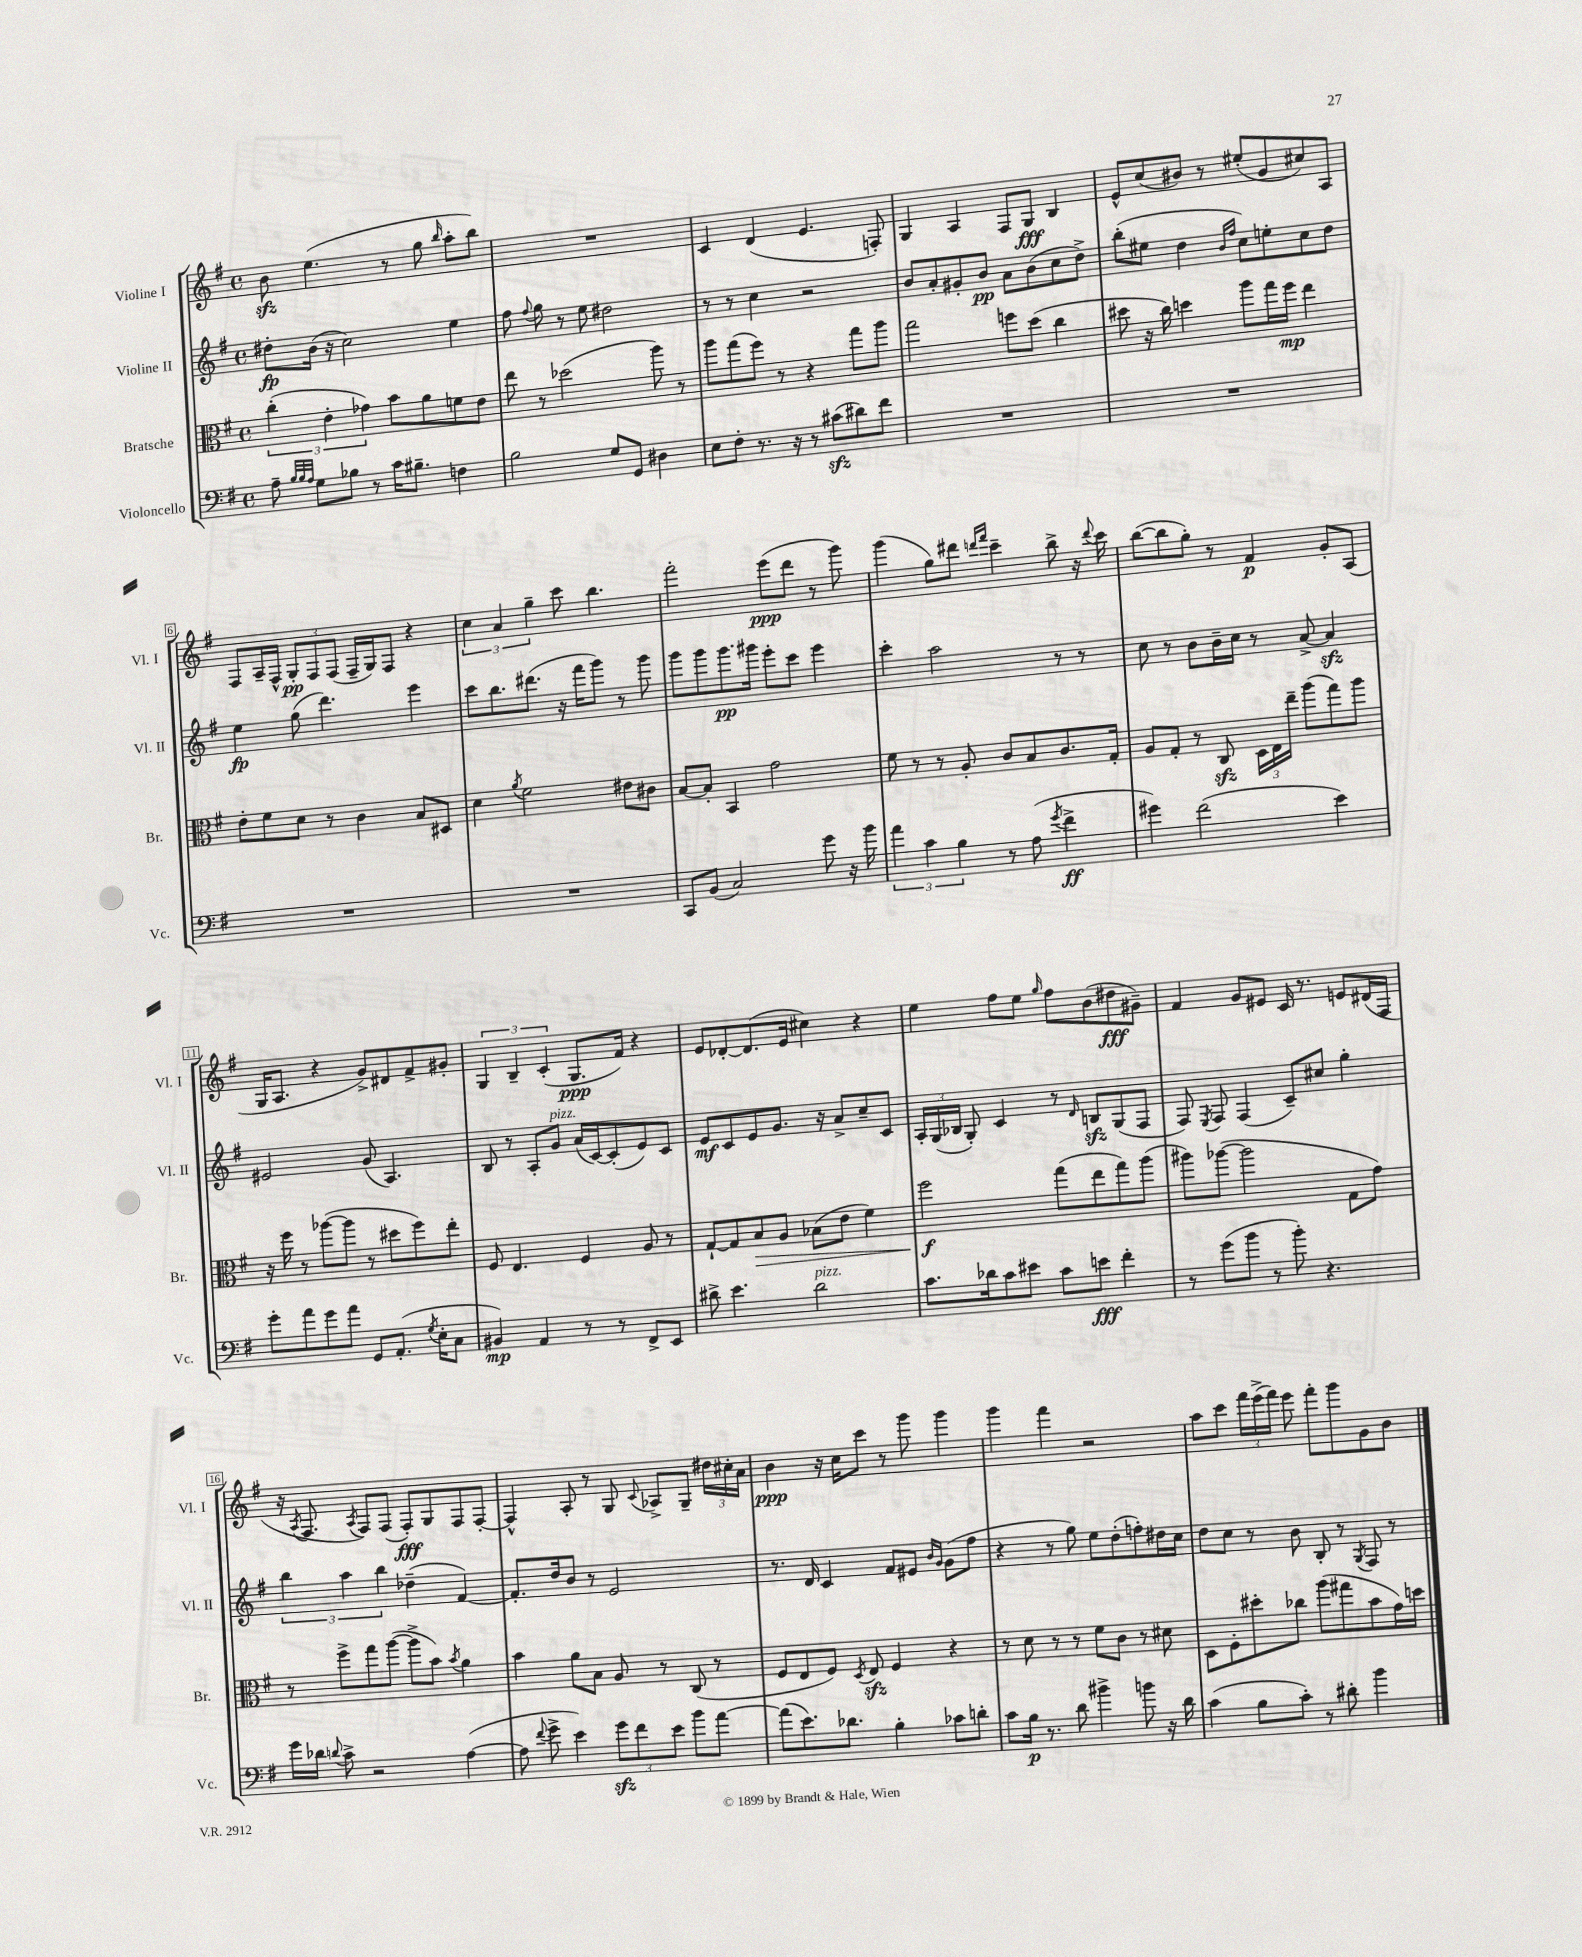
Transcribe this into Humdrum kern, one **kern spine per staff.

**kern	**dynam	**kern	**dynam	**kern	**dynam	**kern	**dynam
*part4	*part4	*part3	*part3	*part2	*part2	*part1	*part1
*staff4	*staff4	*staff3	*staff3	*staff2	*staff2	*staff1	*staff1
*I"Violoncello	*	*I"Bratsche	*	*I"Violine II	*	*I"Violine I	*
*I'Vc.	*	*I'Br.	*	*I'Vl. II	*	*I'Vl. I	*
*clefF4	*	*clefC3	*	*clefG2	*	*clefG2	*
*k[f#]	*	*k[f#]	*	*k[f#]	*	*k[f#]	*
*M4/4	*	*M4/4	*	*M4/4	*	*M4/4	*
*met(c)	*	*met(c)	*	*met(c)	*	*met(c)	*
=1	=1	=1	=1	=1	=1	=1	=1
8A~\	.	(6cc'\	.	8dd#X'\L	fp	8bzz\	.
32qqB/LLL	.	.	.	.	.	.	.
32qqB/	.	.	.	.	.	.	.
32qqA/JJJ	.	.	.	.	.	.	.
8G\L	.	.	.	(16b\Jk	.	(4.ee\	.
.	.	6e'\	.	.	.	.	.
.	.	.	.	16r	.	.	.
8B-X\J	.	.	.	2cc\)	.	.	.
.	.	6g-X\)	.	.	.	.	.
8r	.	.	.	.	.	.	.
16c\KL	.	8b\L	.	.	.	8r	.
8.B#X~\J	.	.	.	.	.	.	.
.	.	8a\	.	.	.	8gg\	.
.	.	.	.	.	.	16qqbb/	.
4Fn\	.	8fn\	.	4ee\	.	8aa'\L	.
.	.	8e\J	.	.	.	8bb\J)	.
=2	=2	=2	=2	=2	=2	=2	=2
2B\	.	8ee\	.	8ff#\	.	1r	.
.	.	.	.	8qqff#/	.	.	.
.	.	8r	.	8gg\	.	.	.
.	.	(2dd-X\	.	8r	.	.	.
.	.	.	.	8ee\	.	.	.
8G/L	.	.	.	2dd#X\	.	.	.
8GG/J	.	.	.	.	.	.	.
4D#X\	.	8aa\)	.	.	.	.	.
.	.	8r	.	.	.	.	.
=3	=3	=3	=3	=3	=3	=3	=3
8E\L	.	8aa\L	.	8r	.	4c/	.
8F#'\J	.	(8gg\	.	8r	.	.	.
8.r	.	8ff#\J)	.	4cc\	.	(4d/	.
.	.	8r	.	.	.	.	.
16r	.	.	.	.	.	.	.
8r	.	4r	.	2r	.	4.e/	.
(8c#Xzz\L	.	.	.	.	.	.	.
8d#X\)	.	8gg\L	.	.	.	.	.
8f#\J	.	8aa\J	.	.	.	8Fn'/)	.
=4	=4	=4	=4	=4	=4	=4	=4
1r	.	2gg\	.	8b/L	.	4G/	.
.	.	.	.	8a'/	.	.	.
.	.	.	.	8g#X'/	.	4A/	.
.	.	.	.	8b/J	pp	.	.
.	.	8ffn\L	.	8a\L	.	8F#/L	.
.	.	(8dd\J	.	(8b\	.	8G/J	fff
.	.	4cc\	.	8cc\	.	4B/	.
.	.	.	.	8dd^\J)	.	.	.
=5	=5	=5	=5	=5	=5	=5	=5
1r	.	8dd#X\	.	(8bb'\L	.	8e^^/L	.
.	.	16r	.	8ee#X\J	.	(8cc/	.
.	.	16cc\)	.	.	.	.	.
.	.	4ddn\	.	4dd\	.	8b#X/J)	.
.	.	.	.	.	.	8r	.
.	.	.	.	16qqb/LL	.	.	.
.	.	.	.	16qqff#/JJ	.	.	.
.	.	8aa\L	.	8cc\L)	.	(8ee#X'/L	.
.	.	16gg\L	.	8een'\	.	8g/	.
.	.	16ff#\JJ	mp	.	.	.	.
.	.	4ee\	.	8cc\	.	8cc#X/)	.
.	.	.	.	8dd\J	.	8A/J	.
!!LO:LB:g=z
=6	=6	=6	=6	=6	=6	=6	=6
1r	.	8e'\L	.	4ee\	fp	8F#/L	.
.	.	8f#\	.	.	.	16A~/L	.
.	.	.	.	.	.	16F#^^/JJ	.
.	.	8d\J	.	(8gg\	.	12G'/L	pp
.	.	.	.	.	.	12F#/	.
.	.	8r	.	4.ddd\)	.	.	.
.	.	.	.	.	.	(12F#/J	.
.	.	4c\	.	.	.	16F#~/LL	.
.	.	.	.	.	.	16G/J)	.
.	.	.	.	.	.	8F#/J	.
.	.	8B/L	.	4eee\	.	4r	.
.	.	8D#X/J	.	.	.	.	.
=7	=7	=7	=7	=7	=7	=7	=7
1r	.	4d\	.	8ccc\L	.	6cc\	.
.	.	.	.	8.bb\	.	.	.
.	.	.	.	.	.	6a/	.
.	.	8qa/	.	.	.	.	.
.	.	2f#\	.	.	.	.	.
.	.	.	.	(8.ddd#X\J	.	.	.
.	.	.	.	.	.	6gg~\	.
.	.	.	.	16r	.	8ccc\	.
.	.	.	.	16fff#\KL	.	.	.
.	.	.	.	8ggg\J)	.	4.bb\	.
.	.	8e#X\L	.	8r	.	.	.
.	.	8c#X\J	.	8ggg\	.	.	.
=8	=8	=8	=8	=8	=8	=8	=8
8CC/L	.	[8B/L	.	8ggg\L	.	2fff#'\	.
(8BB/J	.	8B'/J]	.	8ggg\	.	.	.
2C/)	.	4BB/	.	8.ggg\	pp	.	.
.	.	.	.	16ggg#X\Jk	.	.	.
.	.	2g\	.	8eee'\L	.	(8eee\L	ppp
.	.	.	.	8ccc\J	.	8ddd\J	.
8g\	.	.	.	4eee\	.	8r	.
16r	.	.	.	.	.	8ggg\)	.
16b\	.	.	.	.	.	.	.
=9	=9	=9	=9	=9	=9	=9	=9
6a\	.	8f#\	.	4ccc'\	.	(4ggg\	.
.	.	8r	.	.	.	.	.
6c\	.	.	.	.	.	.	.
.	.	8r	.	2aa\	.	8gg\L)	.
6B\	.	.	.	.	.	.	.
.	.	8A'/	.	.	.	8ddd#X\J	.
.	.	.	.	.	.	16qqdddn/LL	.
.	.	.	.	.	.	16qqfff#/JJ	.
8r	.	8c/L	.	.	.	4ccc~\	.
(8A\	.	8B/	.	.	.	.	.
8qg/	.	.	.	.	.	.	.
4f#^\	ff	8.c/	.	8r	.	8bb^\	.
.	.	.	.	8r	.	16r	.
.	.	.	.	.	.	8qqddd/	.
.	.	16G'/Jk	.	.	.	16ccc\	.
=10	=10	=10	=10	=10	=10	=10	=10
4g#X\)	.	8A/L	.	8cc\	.	([8bb\L	.
.	.	8G'/J	.	8r	.	8bb\]	.
(2f#\	.	8r	.	8b\L	.	8gg'\J)	.
.	.	8Czz/	.	16b~\L	.	8r	.
.	.	.	.	16cc\JJ	.	.	.
.	.	24D\LL	.	8r	.	4f#/	p
.	.	24E\	.	.	.	.	.
.	.	24ee~\JJ	.	.	.	.	.
.	.	(8aa\L	.	[8a^/	.	.	.
4e\)	.	8gg\)	.	4azz/]	.	8g'/L	.
.	.	8aa\J	.	.	.	(8A/J	.
!!LO:LB:g=z
=11	=11	=11	=11	=11	=11	=11	=11
8g'\L	.	16r	.	2e#X/	.	16G/KL	.
.	.	16ff#\	.	.	.	8.A/J	.
8a\	.	8r	.	.	.	.	.
8g\	.	([8aa-X\L	.	.	.	4r	.
8a\J	.	8aa-\J]	.	.	.	.	.
8GG/L	.	8r	.	(8g/	.	8g^/L)	.
(8.AA'/J	.	8dd#X\L	.	4.A/)	.	8d#X/	.
.	.	8ff#\)	.	.	.	8f#^/	.
8qG/	.	.	.	.	.	.	.
16E'\KL	.	.	.	.	.	.	.
8C\J	.	8ee'\J	.	.	.	8g#X'/J	.
=12	=12	=12	=12	=12	=12	=12	=12
4BB#X/)	mp	8F#/	.	8B/	.	6G/	.
.	.	4.E/	.	8r	.	.	.
.	.	.	.	.	.	6B~/	.
4AA/	.	.	.	8A'/L	.	.	.
.	.	.	.	.	.	(6c'/	.
!	!	!	!	!LO:TX:a:i:t=pizz.	!	!	!
.	.	.	.	8g/J	.	.	.
8r	.	4F#/	.	(16a/LL	.	8.G/L	ppp
.	.	.	.	[16c/J)	.	.	.
8r	.	.	.	(8c'/]	.	.	.
.	.	.	.	.	.	16f#/Jk)	.
8FF#^/L	.	8A/	.	8e/)	.	4r	.
8EE/J	.	8r	.	8c/J	.	.	.
=13	=13	=13	=13	=13	=13	=13	=13
8d#X^\	.	[8G`/L	.	8e/L	mf	8e/L	.
4.e\	.	8G/]	.	8c/	.	[8d-X'/	.
!	!	!	!LO:HP:b	!	!	!	!
.	.	8B/	>	8e/	.	(8.d-/]	.
.	.	8A/J	.	8.g/J	.	.	.
.	.	.	.	.	.	16e/Jk	.
!LO:TX:a:i:t=pizz.	!	!	!	!	!	!	!
2d#\	.	(8B-X\L	.	.	.	4cc#X\)	.
.	.	.	.	16r	.	.	.
.	.	8e\J	.	8a^/L	.	.	.
.	.	4f#\)	.	8cc~/	.	4r	.
.	.	.	.	8c/J	.	.	.
=14	=14	=14	=14	=14	=14	=14	=14
8.c\L	.	2ff#\	f	24A'/LL	.	4ee\	.
.	.	.	.	(24G/	.	.	.
.	.	.	.	24B-X/JJ	.	.	.
.	.	.	.	8G'/)	.	.	.
16d-X\k	.	.	.	.	.	.	.
8c\	.	.	.	4c/	.	8ff#\L	.
8e#X\J	.	.	.	.	.	8ee\J	.
.	.	.	.	.	.	16qqgg/	.
8c\L	.	(8gg\L	]	8r	.	8ff#\L	.
.	.	.	.	16qqd/	.	.	.
8en\J	fff	8ee\	.	8Bnzz/L	.	(8b\	.
4f#'\	.	8gg\)	.	(8G/	.	8dd#X\	fff
.	.	(8aa\J	.	8F#/J	.	8g#X~\J)	.
=15	=15	=15	=15	=15	=15	=15	=15
8r	.	8aa#X\L)	.	8F#/)	.	4f#/	.
.	.	.	.	8qE/	.	.	.
(8g\L	.	([8aa-X\J	.	8F#/	.	.	.
8b\J	.	2aa-\]	.	(4F#/	.	8g/L	.
8r	.	.	.	.	.	8e#X/J	.
8b'\)	.	.	.	8c~/L)	.	16c/	.
.	.	.	.	.	.	8.r	.
4.r	.	.	.	8cc#X/J	.	.	.
.	.	8G\L	.	4gg'\	.	8en/L	.
.	.	8g\J)	.	.	.	(16d#X/L	.
.	.	.	.	.	.	16F#/JJ	.
!!LO:LB:g=z
=16	=16	=16	=16	=16	=16	=16	=16
16g\LL	.	8r	.	6bb\	.	16r	.
.	.	.	.	.	.	8qA/	.
16d-X\JJ	.	.	.	.	.	8.F#/	.
8qqdn/	.	.	.	.	.	.	.
8c^\	.	8ff#^\L	.	.	.	.	.
.	.	.	.	6aa\	.	.	.
.	.	.	.	.	.	8qA/	.
2r	.	8gg\	.	.	.	8F#/L)	.
.	.	.	.	6bb\	.	.	.
.	.	([8aa\J	.	.	.	(8F#/J	.
.	.	8aa^\L]	.	(4dd-X~\	.	8F#'/L)	fff
.	.	8b\J)	.	.	.	8G/	.
.	.	8qb/	.	.	.	.	.
([4A\	.	4a\	.	[4f#/)	.	8F#/	.
.	.	.	.	.	.	[8F#'/J	.
=17	=17	=17	=17	=17	=17	=17	=17
8A\]	.	4b\	.	8.f#'/L]	.	4F#^^/]	.
8qqf#/	.	.	.	.	.	.	.
8g^\	.	.	.	.	.	.	.
.	.	.	.	16dd/k	.	.	.
4e\)	.	8a\L	.	8b/J	.	8A'/	.
.	.	8B\J	.	8r	.	8r	.
12gzz\L	.	8A/	.	2e/	.	8G/	.
12f#\	.	.	.	.	.	.	.
.	.	.	.	.	.	8qqc/	.
.	.	8r	.	.	.	8A-X^/L	.
12e\J	.	.	.	.	.	.	.
8b\L	.	(8C/	.	.	.	8G~/J	.
[8a\J	.	8r	.	.	.	24dd#X\LL	.
.	.	.	.	.	.	24cc#X'\	.
.	.	.	.	.	.	24a\JJ	.
=18	=18	=18	=18	=18	=18	=18	=18
(8a\L]	.	8F#/L	.	8.r	.	4b\	ppp
8.e\)	.	8E/	.	.	.	.	.
.	.	.	.	16d/	.	.	.
.	.	8F#/J)	.	4c/	.	16r	.
8.d-X\J	.	.	.	.	.	16cc\KL	.
.	.	8qD/	.	.	.	.	.
.	.	8Ezz/	.	.	.	8ccc\J	.
4B'\	.	4F#/	.	8f#/L	.	8r	.
.	.	.	.	8e#X/J	.	8ggg\	.
.	.	.	.	16qqb/LL	.	.	.
.	.	.	.	16qqg/JJ	.	.	.
8c-X\L	.	4r	.	(8g\L	.	4ggg\	.
8dn'\J	.	.	.	8ff#\J	.	.	.
=19	=19	=19	=19	=19	=19	=19	=19
8c\L	.	8r	.	4r	.	4ggg\	.
16B\Jk	p	8d\	.	.	.	.	.
8.r	.	.	.	.	.	.	.
.	.	8r	.	8r	.	4fff#\	.
8d\	.	8r	.	8gg\)	.	.	.
4b#X^\	.	8f#\L	.	8ee\L	.	2r	.
.	.	8c\J	.	(8dd'\	.	.	.
8bn\	.	8r	.	8ffn'\)	.	.	.
16r	.	8d#X\	.	16dd#X\L	.	.	.
16d\	.	.	.	16cc\JJ	.	.	.
=20	=20	=20	=20	=20	=20	=20	=20
(4c\	.	8D\L	.	8dd\L	.	8aa\L	.
.	.	8F#'\	.	8cc\J	.	8ccc\J	.
8B\L	.	8dd#X'\	.	8r	.	24fff#\LL	.
.	.	.	.	.	.	(24eee^\	.
.	.	.	.	.	.	24fff#\JJ)	.
8c'\J)	.	8cc-X\J	.	8b\	.	8eee\	.
8r	.	(8aa\L	.	8B'/	.	8fff#'\L	.
8d#X'\	.	8gg#X\	.	8r	.	8ggg\	.
.	.	.	.	8qG/	.	.	.
4b\	.	8b\	.	8F#/	.	8g\	.
.	.	16g\L)	.	8r	.	8b\J	.
.	.	16ddn\JJ	.	.	.	.	.
==	==	==	==	==	==	==	==
*-	*-	*-	*-	*-	*-	*-	*-
